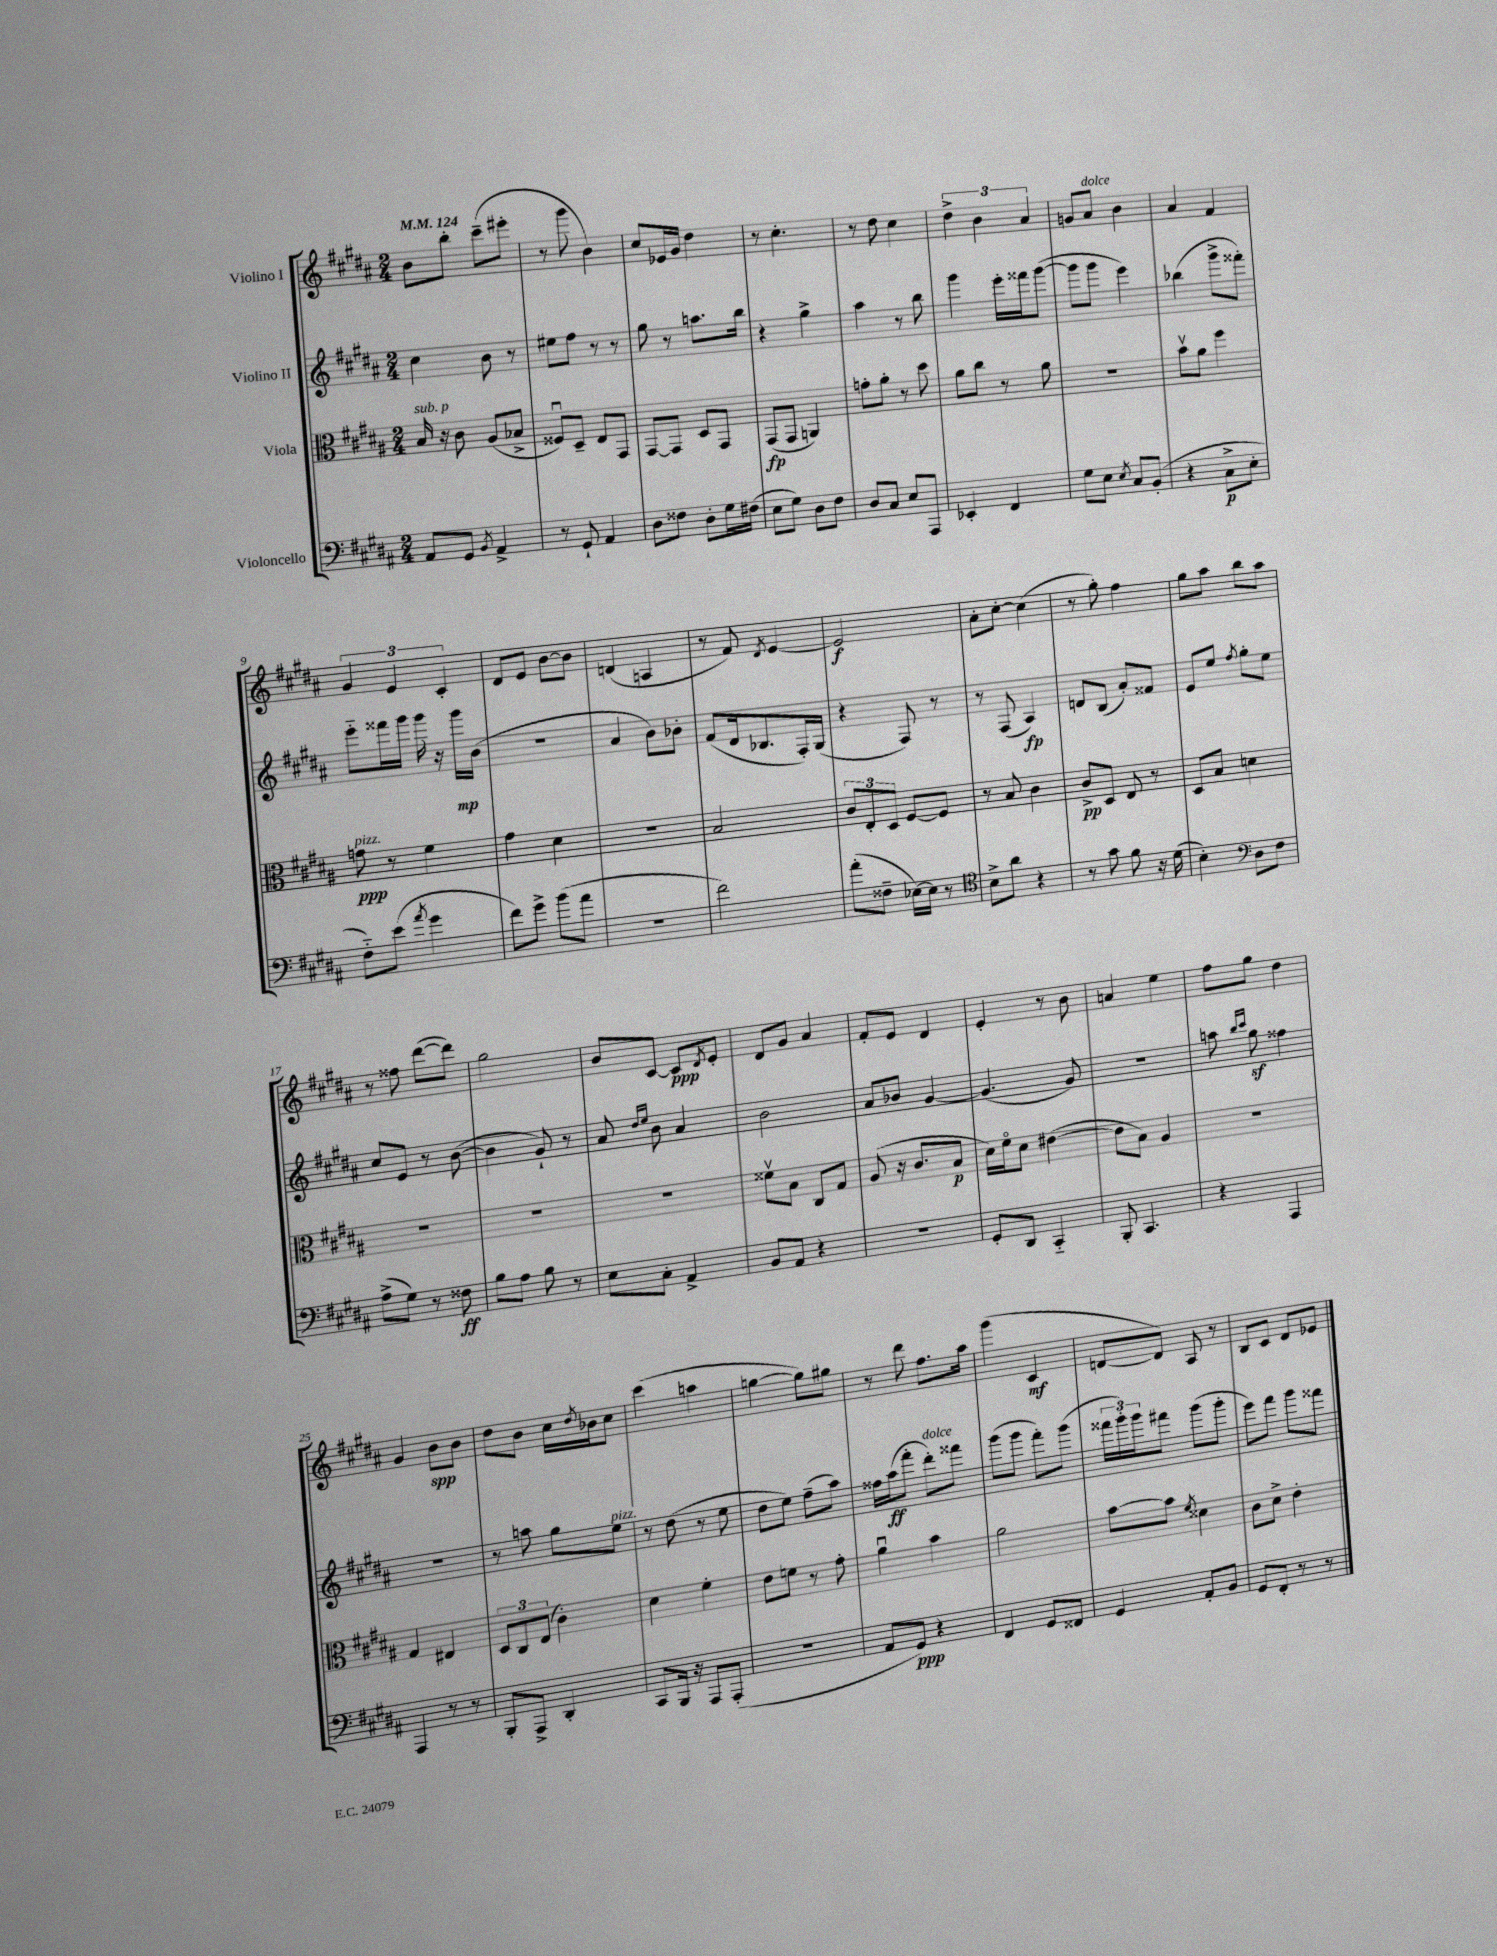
<<
\new StaffGroup <<
\new Staff = "s0" \with { instrumentName = "Violino I" } {
    \clef treble \key b \major \numericTimeSignature \time 2/4 \tempo 4 = 124
    b'8 b''8-. cis'''8--( eis'''8-. |
    r8 gis'''8 b'4) |
    cis''8 ees'16 gis'16 dis''4 |
    r8 cis''4.-. |
    r8 dis''8 cis''4 |
    \tuplet 3/2 { dis''4-> b'4 ais'4 } |
    g'8 ais'8^\markup { \italic "dolce" } b'4 |
    ais'4 fis'4 |
    \tuplet 3/2 { gis'4 e'4 cis'4-. } |
    dis'8 e'8 b'8~ b'8 |
    d'4( a4 |
    r8 fis'8) \acciaccatura { dis'8 } e'4~ |
    e'2\f |
    ais'8-. cis''8~-. cis''4( |
    r8 gis''8-.) fis''4 |
    gis''8 ais''8 b''8 ais''8 |
    r8 fisis''8 dis'''8~( dis'''8) |
    gis''2 |
    b'8 cis'8~ cis'8\ppp \acciaccatura { dis'8 } e'8-. |
    dis'8 gis'8 ais'4 |
    fis'8-. e'8 dis'4 |
    e'4-. r8 b'8 |
    a'4 e''4 |
    fis''8 gis''8 dis''4 |
    gis'4 b'8\spp b'8 |
    dis''8 b'8 cis''16 \acciaccatura { dis''8 } bes'16 cis''8 |
    cis'''4( a''4 |
    g''4~ g''8) gis''8 |
    r8 dis'''8 fis''8. ais''16 |
    gis'''4( cis'4\mf |
    d'8~ d'8) ais8 r8 |
    b8 cis'8 dis'8 ees'8 \bar "|." |
}
\new Staff = "s1" \with { instrumentName = "Violino II" } {
    \clef treble \key b \major \numericTimeSignature \time 2/4
    cis''4 b'8 r8 |
    eis''8 fis''8 r8 r8 |
    gis''8 r8 a''8. b''16 |
    r4 gis''4-> |
    ais''4 r8 b''8 |
    gis'''4 e'''16-. fisis'''16 gis'''8~( |
    gis'''8 gis'''8 e'''4) |
    bes''4( gis'''8-> fisis'''8-.) |
    e'''8-_ fisis'''16 gis'''16 gis'''16 r16 gis'''16\mp b'16( |
    R2 |
    ais'4 b'8) bes'8-. |
    fis'8( dis'16 bes8. fis16-.) gis16( |
    r4 fis8) r8 |
    r8 fis8( ais4\fp) |
    d'8 b8( ais'8-.) fisis'8 |
    e'8 e''8 \acciaccatura { fis''8 } gis''8-. e''8 |
    cis''8 e'8 r8 b'8~( |
    b'4 gis'8-!) r8 |
    ais'8 \grace { dis''16 e''16 } b'8 ais'4 |
    b'2 |
    ais'8 bes'8 gis'4~ |
    gis'4.( gis'8) |
    R2 |
    a''8 \grace { b''16 cis'''16 } gis''8\sf fisis''4 |
    R2 |
    r8 a''8 gis''8 e''8^\markup { \italic "pizz." } |
    r8 dis''8( r8 e''8 |
    dis''8 e''8) fis''8--( ais''8) |
    fisis''16 ais''16\ff( fis'''8-. dis'''8-.^\markup { \italic "dolce" }) fisis'''8 |
    gis'''8( gis'''8 fis'''8-.) gis'''8( |
    \tuplet 3/2 { fisis'''16 gis'''16-.) gis'''16 } fis'''8 gis'''8( gis'''8-. |
    e'''8) fis'''8 gis'''8 fisis'''8 \bar "|." |
}
\new Staff = "s2" \with { instrumentName = "Viola" } {
    \clef alto \key b \major \numericTimeSignature \time 2/4
    b16^\markup { \italic "sub. p" } r16 cis'8 ais8( bes8-> |
    fisis8\downbow) dis8-- e8 gis,8 |
    gis,8~ gis,8 dis8 gis,8 |
    gis,8\fp( gis,8 a,4) |
    g'8-. ais'8-. r8 dis''8 |
    ais'8 cis''8 r8 ais'8 |
    R2 |
    b'8\upbow ais'8 fis''4 |
    g'8\ppp^\markup { \italic "pizz." } r8 fis'4 |
    gis'4 dis'4 |
    r2 |
    b2 |
    \tuplet 3/2 { cis'8 e8-. dis8 } fis8~ fis8 |
    r8 b8 cis'4 |
    cis'8->\pp dis8 e8 r8 |
    dis8 b8 d'4 |
    R2 |
    R2 |
    R2 |
    fisis'8\upbow b8 cis8 gis8 |
    ais8( r16 cis'8. b8\p |
    dis'16) fis'16\flageolet dis'8 eis'4~( |
    eis'8 b8) ais4 |
    r2 |
    gis4 eis4 |
    \tuplet 3/2 { dis8 cis8 e8( } cis'4-.) |
    dis'4 fis'4-. |
    e'8 f'8 r8 gis'8-. |
    ais'4\downbow b'4 |
    ais'2 |
    b'8~ b'8 \acciaccatura { fis'8 } disis'4 |
    cis'8 dis'8-> e'4-. \bar "|." |
}
\new Staff = "s3" \with { instrumentName = "Violoncello" } {
    \clef bass \key b \major \numericTimeSignature \time 2/4
    ais,8 gis,8 \acciaccatura { b,8 } ais,4-> |
    r8 gis,8-! ais,4 |
    dis8 fisis8 dis8-. gis16 fis16( |
    e8 gis8) dis8 fis8 |
    dis8 cis8 e8 ais,,8 |
    ees,4-. fis,4 |
    gis8 e8 \acciaccatura { e8 } cis8 b,8-.( |
    r4 cis8->\p e8-. |
    fis8-_) e'8( \acciaccatura { ais'8 } gis'4 |
    fis'8) gis'8-> b'8( ais'8 |
    r2 |
    fis'2) |
    ais'8-.( fisis8-- ees16~) ees16 r8 |
    \clef tenor b8-> ais'8 r4 |
    r8 gis'8 fis'8 r16 dis'16( |
    b4-.) \clef bass dis8 fis8 |
    ais8->( gis8) r8 fisis8\ff |
    b8 ais8 b8 r8 |
    e8 cis8-. ais,4-> |
    b,8 ais,8 r4 |
    R2 |
    gis,8-. dis,8 cis,4-_ |
    b,,8-. cis,4. |
    r4 ais,,4 |
    ais,,4 r8 r8 |
    b,,8-. ais,,8-> dis,4-. |
    cis,8 b,,16 r16 ais,,8 ais,,8-.( |
    R2 |
    ais,8 gis,8\ppp) r4 |
    fis,4 gis,8 fisis,8 |
    gis,4 ais,8-. b,8 |
    gis,8 fis,8-. r8 r8 \bar "|." |
}
>>
>>
